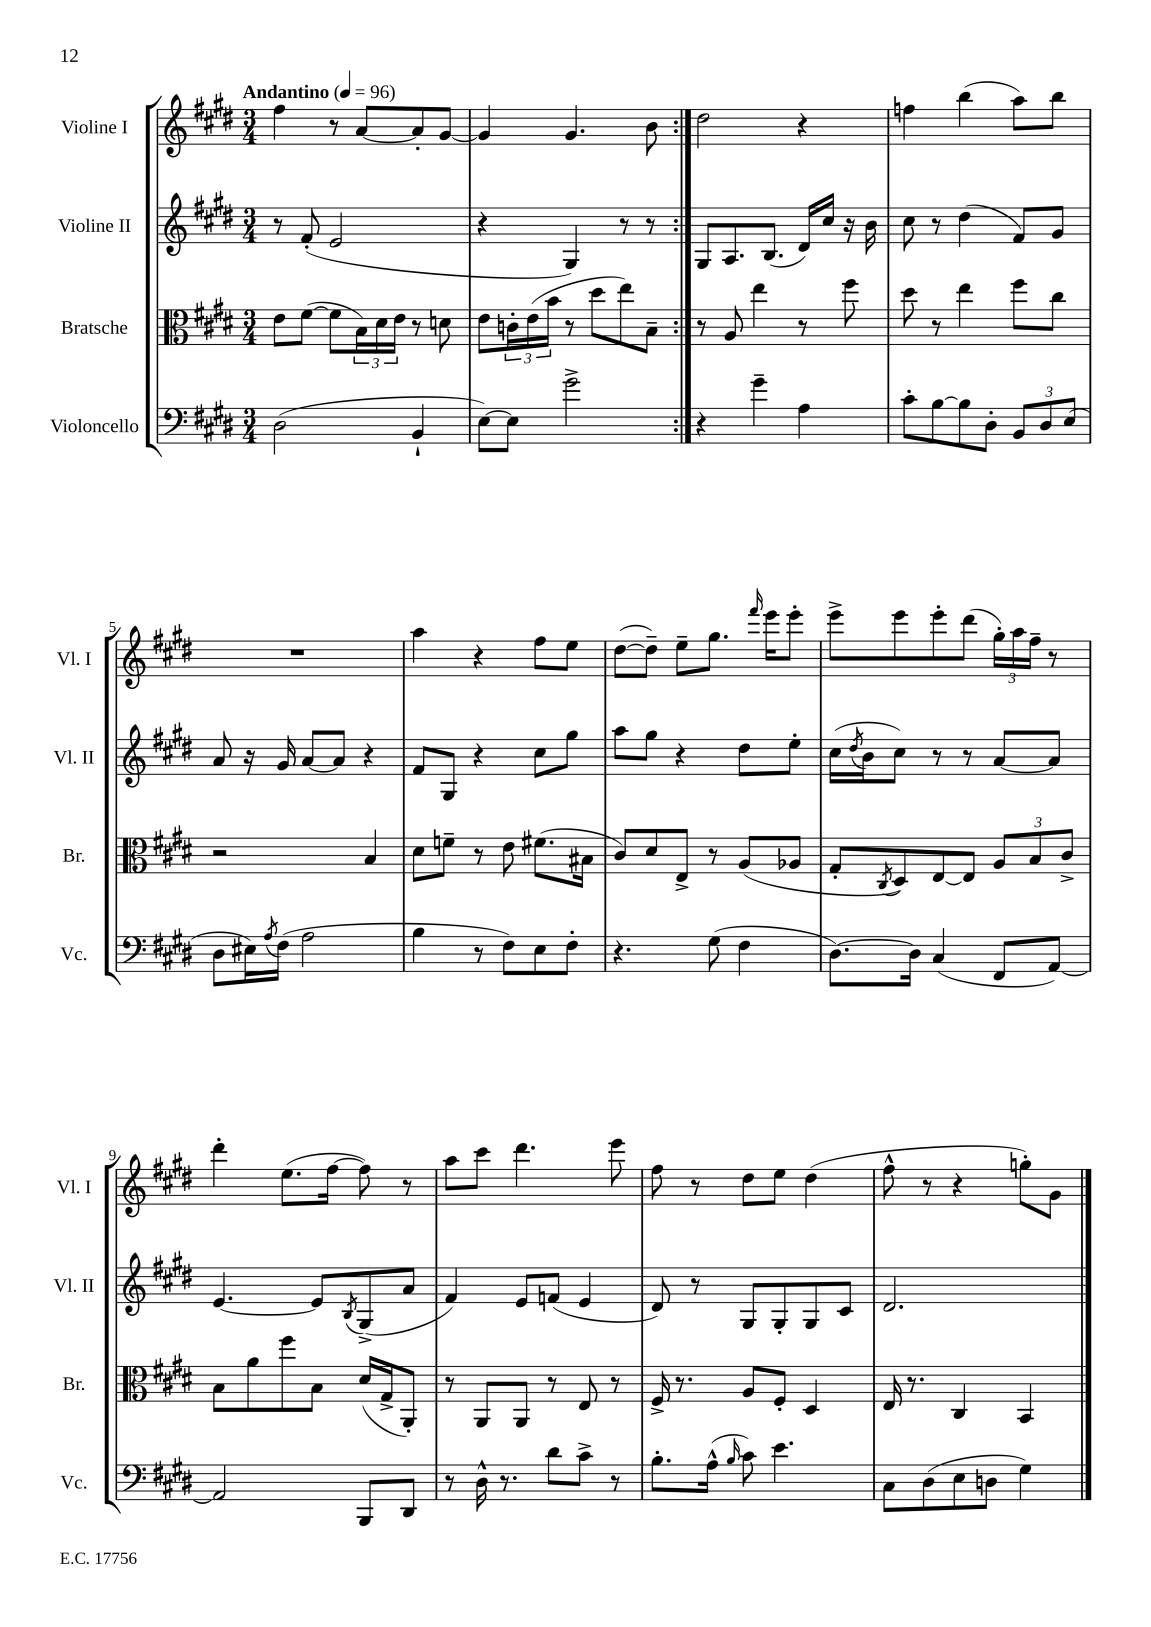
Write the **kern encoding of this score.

**kern	**kern	**kern	**kern
*part4	*part3	*part2	*part1
*staff4	*staff3	*staff2	*staff1
*I"Violoncello	*I"Bratsche	*I"Violine II	*I"Violine I
*I'Vc.	*I'Br.	*I'Vl. II	*I'Vl. I
*clefF4	*clefC3	*clefG2	*clefG2
*k[f#c#g#d#]	*k[f#c#g#d#]	*k[f#c#g#d#]	*k[f#c#g#d#]
*M3/4	*M3/4	*M3/4	*M3/4
*MM96	*MM96	*MM96	*MM96
=1	=1	=1	=1
!	!	!	!LO:TX:a:B:t=Andantino
(2D#\	8e\L	8r	4ff#\
.	([8f#\J	(8f#'/	.
.	8f#\L]	2e/	8r
.	24B\L)	.	[8a/L
.	24d#\	.	.
.	24e\JJ	.	.
4BB`/	8r	.	8a'/]
.	8dn\	.	[8g#/J
=2	=2	=2	=2
[8E\L)	8e\L	4r	4g#/]
8E\J]	24cn'\L	.	.
.	(24e\	.	.
.	24b\JJ	.	.
2g#^\	8r	4G#/)	4.g#/
.	8dd#\L	.	.
.	8ee\)	8r	.
.	8B~\J	8r	8b\
=3:|!	=3:|!	=3:|!	=3:|!
4r	8r	8G#/L	2dd#\
.	8A/	8.A/	.
4g#~\	4ee\	.	.
.	.	(8.B/J	.
4A\	8r	16d#/LL)	4r
.	.	16cc#/JJ	.
.	8ff#\	16r	.
.	.	16b\	.
=4	=4	=4	=4
8c#'\L	8dd#\	8cc#\	4ffn\
[8B\	8r	8r	.
8B\]	4ee\	(4dd#\	(4bb\
8D#'\J	.	.	.
12BB/L	8ff#\L	8f#/L)	8aa\L)
12D#/	.	.	.
.	8cc#\J	8g#/J	8bb\J
(12E/J	.	.	.
!!LO:LB:g=z
=5	=5	=5	=5
8D#\L	2r	8a/	2.r
16E#X\L)	.	16r	.
8qA/	.	.	.
(16F#\JJ	.	16g#/	.
2A\	.	[8a/L	.
.	.	8a/J]	.
.	4B/	4r	.
=6	=6	=6	=6
4B\	8d#\L	8f#/L	4aa\
.	8fn~\J	8G#/J	.
8r	8r	4r	4r
8F#\L)	8e\	.	.
8E\	(8.f#X\L	8cc#\L	8ff#\L
8F#'\J	.	8gg#\J	8ee\J
.	16B#X\Jk	.	.
=7	=7	=7	=7
4.r	8c#/L)	8aa\L	([8dd#\L
.	8d#/	8gg#\J	8dd#~\J])
.	8E^/J	4r	8ee~\L
(8G#\	8r	.	8.gg#\J
4F#\	(8A/L	8dd#\L	.
.	.	.	16qqfff#/
.	.	.	16eee\KL
.	8A-X/J	8ee'\J	8eee'\J
=8	=8	=8	=8
[8.D#\L)	8G#'/L	(16cc#\LL	8eee^\L
.	.	8qdd#/	.
.	.	16b\J	.
.	8qC#/	.	.
.	8D#/)	8cc#\J)	8eee\
16D#\Jk]	.	.	.
(4C#/	[8E/	8r	8eee'\
.	8E/J]	8r	(8ddd#\J
8FF#/L	12A/L	[8a/L	24gg#'\LL)
.	.	.	24aa\
.	12B/	.	24ff#~\JJ
[8AA/J)	.	8a/J]	8r
.	12c#^/J	.	.
!!LO:LB:g=z
=9	=9	=9	=9
2AA/]	8B\L	[4.e/	4ddd#'\
.	8a\	.	.
.	8ff#\	.	(8.ee\L
.	8B\J	8e/L]	.
.	.	.	[16ff#\Jk
.	.	8qB/	.
8BBB/L	(16d#/LL	(8G#^/	8ff#\])
.	16G#^/J	.	.
8DD#/J	8AA'/J)	8a/J	8r
=10	=10	=10	=10
8r	8r	4f#/)	8aa\L
16D#^^\	8AA/L	.	8ccc#\J
8.r	.	.	.
.	8AA/J	8e/L	4.ddd#\
8d#\L	8r	(8fn/J	.
8c#^\J	8E/	4e/	.
8r	8r	.	8eee\
=11	=11	=11	=11
8.B'\L	16F#^/	8d#/)	8ff#\
.	8.r	.	.
.	.	8r	8r
(16A^^\Jk	.	.	.
16qqB/	.	.	.
8c#\)	8A/L	8G#/L	8dd#\L
4.e\	8F#'/J	8G#'/	8ee\J
.	4D#/	8G#/	(4dd#\
.	.	8c#/J	.
=12	=12	=12	=12
8C#\L	16E/	2.d#/	8ff#^^\
.	8.r	.	.
(8D#\	.	.	8r
8E\	4C#/	.	4r
8Dn\J	.	.	.
4G#\)	4BB/	.	8ggn'\L)
.	.	.	8g#\J
==	==	==	==
*-	*-	*-	*-
